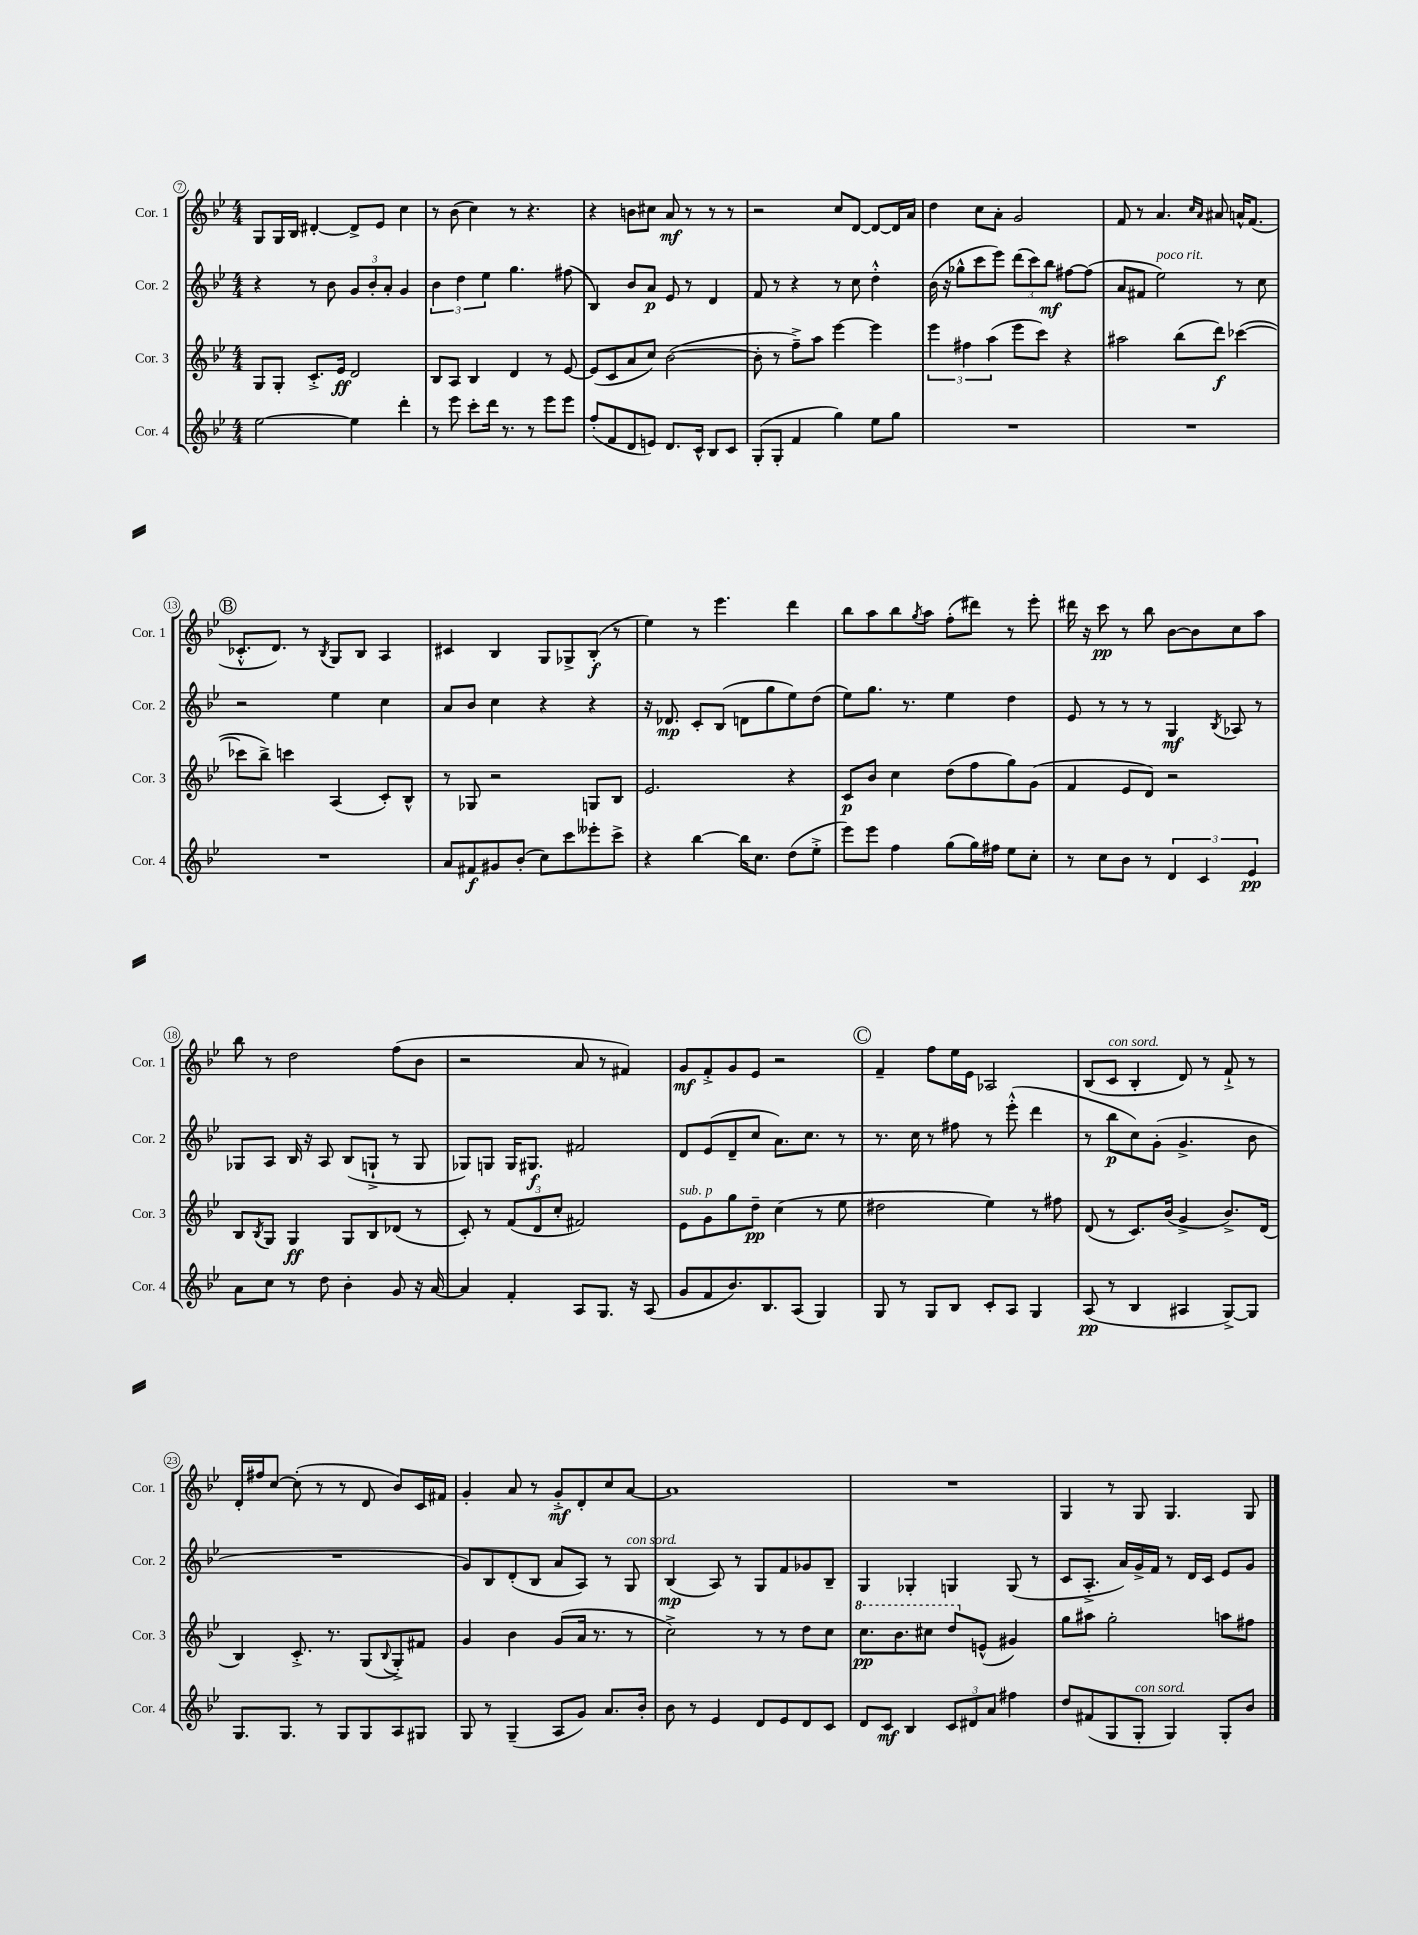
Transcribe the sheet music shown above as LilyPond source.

<<
\new StaffGroup <<
\new Staff = "s0" \with { instrumentName = "Cor. 1" shortInstrumentName = "Cor. 1" } {
    \clef treble \key bes \major \numericTimeSignature \time 4/4
    g8 g16 bes16 dis'4~-. dis'8-> ees'8 c''4 |
    r8 bes'8( c''4) r8 r4. |
    r4 b'8 cis''8 a'8\mf r8 r8 r8 |
    r2 c''8 d'8~ d'8~ d'16 a'16 |
    d''4 c''8 a'8-. g'2 |
    f'8 r8 a'4. \grace { c''16 a'16 } ais'8 a'16-^ f'8.( |
    \mark \markup { \circle "B" } ces'8.-.-^ d'8.) r8 \acciaccatura { bes8 } g8 bes8 a4 |
    cis'4 bes4 g8 ges8-> bes8-.\f( r8 |
    ees''4) r8 ees'''4. d'''4 |
    bes''8 a''8 bes''8 \acciaccatura { g''8 } a''8 f''8-.( dis'''8) r8 ees'''8-. |
    dis'''16 r16 c'''8\pp r8 bes''8 bes'8~ bes'8 c''8 a''8 |
    bes''8 r8 d''2 f''8( bes'8 |
    r2 a'8 r8 fis'4) |
    g'8\mf f'8-.-> g'8 ees'8 r2 |
    \mark \markup { \circle "C" } f'4-- f''8 ees''16 ees'16 aes2 |
    bes8( c'8^\markup { \italic "con sord." } bes4-. d'8) r8 f'8-!-> r8 |
    d'16-. fis''16 c''8~ c''8-.( r8 r8 d'8 bes'8) c'16 fis'16 |
    g'4-. a'8 r8 g'8-.->\mf d'8-. c''8 a'8~ |
    a'1 |
    R1 |
    g4 r8 g8 g4. g8 \bar "|." |
}
\new Staff = "s1" \with { instrumentName = "Cor. 2" shortInstrumentName = "Cor. 2" } {
    \clef treble \key bes \major \numericTimeSignature \time 4/4
    r4 r8 bes'8 \tuplet 3/2 { g'8 bes'8-. a'8-. } g'4 |
    \tuplet 3/2 { bes'4 d''4 ees''4 } g''4. fis''8( |
    bes4) bes'8 a'8\p ees'8 r8 d'4 |
    f'8 r8 r4 r8 c''8 d''4-.-^ |
    bes'16( r16 ges''8-^ c'''8 ees'''8) \tuplet 3/2 { d'''8( c'''8) bes''8\mf } fis''8~ fis''8( |
    a'8 fis'8 ees''2^\markup { \italic "poco rit." }) r8 c''8 |
    \mark \markup { \circle "B" } r2 ees''4 c''4 |
    a'8 bes'8 c''4 r4 r4 |
    r16 des'8.\mp c'8-. bes8( d'8 g''8 ees''8) d''8( |
    ees''8) g''8. r8. ees''4 d''4 |
    ees'8 r8 r8 r8 g4\mf \acciaccatura { bes8 } aes8 r8 |
    ges8 a8 bes16 r16 a8 bes8( g8-!-> r8 g8 |
    ges8) g8 g16 gis8.\f fis'2 |
    d'8 ees'8( d'8-- c''8 a'8.) c''8. r8 |
    \mark \markup { \circle "C" } r8. c''16 r8 fis''8 r8 ees'''8-.-^( d'''4 |
    r8 bes''8\p c''8) g'8-.( g'4.-> bes'8 |
    R1 |
    g'8) bes8 d'8-.( bes8 a'8 a8) r8 g8^\markup { \italic "con sord." } |
    bes4\mp( a8) r8 g8 f'8 ges'8 bes8-- |
    g4 ges4-. g4 g8( r8 |
    c'8 a8.-.-> a'16) g'16-> f'16 r8 d'16 c'16 ees'8 g'8 \bar "|." |
}
\new Staff = "s2" \with { instrumentName = "Cor. 3" shortInstrumentName = "Cor. 3" } {
    \clef treble \key bes \major \numericTimeSignature \time 4/4
    g8 g8-. c'8.-.-> ees'16\ff d'2 |
    bes8 a8 bes4 d'4 r8 ees'8~ |
    ees'8( c'8 a'8 c''8) bes'2~( |
    bes'8-. r8 f''8--->) a''8 ees'''4~ ees'''4 |
    \tuplet 3/2 { ees'''4 fis''4 a''4( } ees'''8 c'''8) r4 |
    ais''2 bes''8( d'''8\f) ces'''4~( |
    \mark \markup { \circle "B" } ces'''8 bes''8->) c'''4 a4( c'8-.) bes8-^ |
    r8 ges8 r2 g8 bes8 |
    ees'2. r4 |
    c'8\p bes'8 c''4 d''8( f''8 g''8) g'8( |
    f'4 ees'8 d'8) r2 |
    bes8 \acciaccatura { bes8 } g8 g4\ff g8 bes8 des'8( r8 |
    c'8-.) r8 \tuplet 3/2 { f'8( d'8 c''8-. } fis'2) |
    ees'8^\markup { \italic "sub. p" } g'8 g''8 d''8--\pp c''4( r8 ees''8 |
    \mark \markup { \circle "C" } dis''2 ees''4) r8 fis''8 |
    d'8( r8 c'8.) bes'16( g'4-> bes'8.->) d'16( |
    bes4) c'8.-.-> r8. g8( \appoggiatura { bes8 } g8-.->) fis'8 |
    g'4 bes'4 g'8( a'16 r8. r8 |
    c''2->) r8 r8 d''8 c''8 |
    \ottava #1 c'''8.\pp bes''8. cis'''8 d'''8 \ottava #0 e'8-^( gis'4) |
    g''8 ais''8 g''2-. a''8 fis''8 \bar "|." |
}
\new Staff = "s3" \with { instrumentName = "Cor. 4" shortInstrumentName = "Cor. 4" } {
    \clef treble \key bes \major \numericTimeSignature \time 4/4
    ees''2~ ees''4 d'''4-. |
    r8 ees'''8 c'''8-. d'''16 r8. r8 ees'''8 ees'''8 |
    f''8-.( f'8 d'8 e'8) d'8. c'16-^ bes8 c'8 |
    g8-.( g8-. f'4 g''4) ees''8 g''8 |
    R1 |
    R1 |
    \mark \markup { \circle "B" } R1 |
    a'8 fis'8\f gis'8 bes'8-.( c''8) c'''8 eeses'''8-. c'''8-> |
    r4 bes''4~ bes''16 c''8. d''8( ees''8-.-> |
    ees'''8) ees'''8 f''4 g''8( g''16) fis''16 ees''8 c''8-. |
    r8 c''8 bes'8 r8 \tuplet 3/2 { d'4 c'4 ees'4\pp } |
    a'8 c''8 r8 d''8 bes'4-. g'8 r16 a'16~ |
    a'4 f'4-. a8 g8. r16 a8( |
    g'8 f'8 bes'8.) bes8. a8( g4) |
    \mark \markup { \circle "C" } g8 r8 g8 bes8 c'8-. a8 g4 |
    a8\pp( r8 bes4 ais4 g8~->) g8 |
    g8. g8. r8 g8 g8 a8 gis8 |
    g8 r8 g4--( a8 g'8) a'8. bes'16-. |
    bes'8 r8 ees'4 d'8 ees'8 d'8 c'8 |
    d'8 c'8\mf bes4 \tuplet 3/2 { c'8 dis'8 a'8 } fis''4 |
    d''8 fis'8( g8 g8-.^\markup { \italic "con sord." } g4) g8-. bes'8 \bar "|." |
}
>>
>>
\layout { \context { \Score currentBarNumber = #7 \override BarNumber.stencil = #(make-stencil-circler 0.1 0.3 ly:text-interface::print) } }
